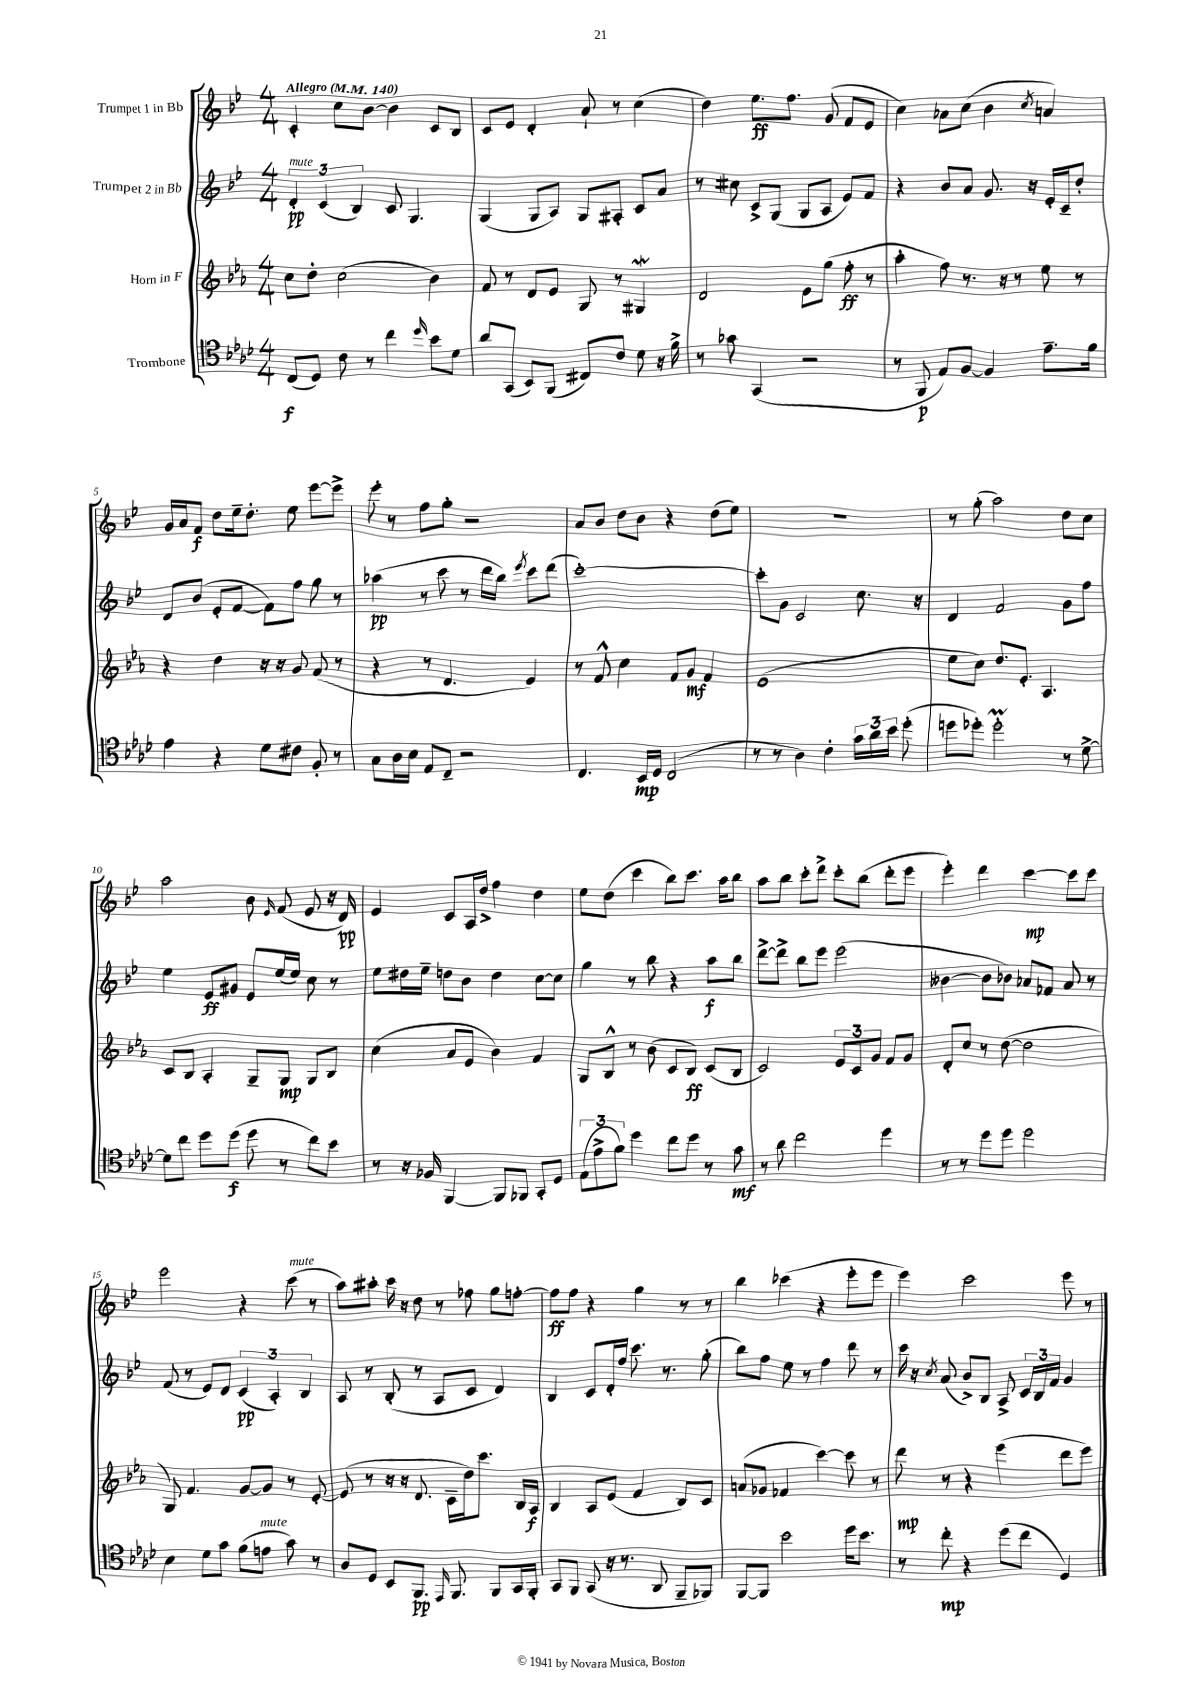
<<
\new StaffGroup <<
\new Staff = "s0" \with { instrumentName = "Trumpet 1 in Bb" } {
    \clef treble \key bes \major \numericTimeSignature \time 4/4 \tempo "Allegro" 4 = 140
    \autoBeamOff c'4-. c''8[ bes'8]~ bes'4 c'8[ bes8] |
    c'8[ ees'8] d'4-. a'8-! r8 c''4( |
    d''4) ees''8.[\ff f''8.] g'8( f'8[ ees'8] |
    c''4) aes'8[ c''8]( bes'4 \acciaccatura { c''8 } a'4) |
    g'16[ a'16 f'8]\f d''8[ ees''16-- d''8.]-. ees''8 ees'''8[~ ees'''8]-> |
    ees'''8-. r8 f''8[ g''8]-. r2 |
    a'8[ bes'8] d''8[ bes'8] r4 d''8[( ees''8]) |
    R1 |
    r8 g''8-.( a''2) d''8[ c''8] |
    a''2 bes'8 \grace { ees'16 } f'8( ees'8 r16 d'16\pp) |
    ees'4 c'8[ a16 d''16]-> f''4 d''4 |
    ees''8[ d''8]( c'''4 bes''8[) c'''8.] a''16[ bes''8] |
    a''8[ bes''8] c'''8[-. d'''8]-> c'''8[-. bes''8]( d'''8[-. ees'''8] |
    ees'''4-.) d'''4 c'''4~\mp c'''8[ c'''8] |
    ees'''2 r4 c'''8^\markup { \italic "mute" }( r8 |
    a''8[) ais''8]-. c'''16 r16 d''8 r8 fes''8 g''8[ f''8]~-. |
    f''8[\ff f''8] r4 g''4 r8 r8 |
    bes''4 ces'''4( r4 ees'''8[-. ees'''8] |
    ees'''4) c'''2 ees'''8 r8 \bar "|." |
}
\new Staff = "s1" \with { instrumentName = "Trumpet 2 in Bb" } {
    \clef treble \key bes \major \numericTimeSignature \time 4/4
    \autoBeamOff \tuplet 3/2 { d'4-.\pp^\markup { \italic "mute" } c'4( bes4) } c'8 g4. |
    g4( g8[ a8]) g8[ ais8]-. c'8[ a'8] |
    r8 cis''8 c'8[-> g8]( g8[ a8] ees'8[) f'8] |
    r4 bes'8[ a'8] g'8. r16 ees'16[-. c'16-- d''8]-. |
    d'8[ bes'8]( ees'8[-. f'8]~ f'8[) f''8] g''8 r8 |
    aes''4\pp( r8 c'''8 r8 d'''16[ bes''16]) \acciaccatura { ees'''8 } c'''8[ d'''8]( |
    c'''1~-.) |
    c'''8[-. g'8] c'2 c''8. r16 |
    d'4 f'2 g'8[ f''8] |
    ees''4 ees'8[\ff gis'8] ees'8[ ees''16( ees''16]) c''8 r8 |
    ees''8[ dis''16 ees''16]-- d''8[ bes'8] d''4 c''8[~ c''8] |
    g''4 r8 bes''8 r4 a''8[\f bes''8] |
    d'''8[~-> d'''8]-> bes''8[ ees'''8] ees'''2( |
    beses'4~ beses'8[ bes'8]) aes'8[ fes'8] aes'8 r8 |
    f'8( r8 ees'8[) d'8] \tuplet 3/2 { c'4\pp( a4-.) bes4 } |
    a8 r8 bes8-.( r8 a8[ c'8] d'4) |
    bes4 c'8[ d'16-. f''16] c'''8. r8. g''8-.( |
    bes''8[) f''8] ees''8 r8 f''4 d'''8 r8 |
    c'''16 r16 \acciaccatura { c''8 } a'8( bes'8[->) bes8] a8-> \tuplet 3/2 { c'16[ bes16 f'16] } g'4 \bar "|." |
}
\new Staff = "s2" \with { instrumentName = "Horn in F" } {
    \clef treble \key ees \major \numericTimeSignature \time 4/4
    \autoBeamOff c''8[ d''8]-. c''2( bes'4) |
    f'8 r8 d'8[ ees'8] g8 r8 gis4\mordent |
    d'2 ees'8[ g''8]( f''8-.\ff r8 |
    aes''4-. f''8) r8. r16 r8 ees''8 r8 |
    r4 d''4 r16 r16 g'8 f'8( r8 |
    r4 r8 d'4. ees'4) |
    r8 f'8-^ c''4 f'8[ g'8]\mf f'4 |
    ees'1( |
    ees''8[ c''8]) d''8.[ ees'8.]-. aes4. |
    c'8[ bes8] aes4-. g8[-- g8]\mp g8[ bes8] |
    c''4( aes'8[ ees'8] bes'4) f'4 |
    g8[ bes8]-^ r8 bes'8( c'8[ bes8]\ff) c'8[( bes8] |
    c'2) \tuplet 3/2 { ees'8[ c'8 g'8] } f'8[ g'8] |
    d'8[-. c''8] r8 d''8~( d''2 |
    g8) f'4. g'8[~ g'8] r8 ees'8~-. |
    ees'8( r8 r16 r16 d'8. c'16[-- d''16) c'''8.] bes16[ aes16]\f |
    bes4 aes8[ ees'8]( f'4 bes8[) c'8] |
    a'8[( ges'8] fes'4 c'''4~) c'''8 r8 |
    d'''8\mp r8 r4 ees'''4( d'''8[ ees'''8]) \bar "|." |
}
\new Staff = "s3" \with { instrumentName = "Trombone" } {
    \clef tenor \key aes \major \numericTimeSignature \time 4/4
    \autoBeamOff c8[\f( des8]) c'8 r8 c''4 \grace { des''16 } bes'8[ des'8] |
    aes'8[ g,8]( bes,8[) f,8]( cis8[) c'8] des'8 r16 f'16-> |
    r8 ges'8 g,4( r2 |
    r8 f,8\p ees8[) f8]~ f4 ees'8.[-- f'16] |
    ees'4 r4 des'8[ cis'8] f8-. r8 |
    g8[ aes16 bes16] ees8[ c8]-- r2 |
    c4. bes,16[\mp des16] c2( |
    r8 r8 aes4) c'4-. \tuplet 3/2 { g'16[ aes'16 bes'16] } des''8-.( |
    d''8[ des''8]-.) des''2-.\prall r8 des'8~-> |
    des'8[ c''8] des''8[ des''8]\f( des''8 r8 c''8[) bes'8] |
    r8 r16 fes16 f,4~ f,8[ fes,8] g,8[-. des8] |
    \tuplet 3/2 { ees8[( ees'8-> f'8]) } des''4 c''8[ des''8] r8 g'8\mf |
    r8 aes'8 c''2 des''4 |
    r8 r8 des''8[ des''8] des''2 |
    bes4 des'8[ g'8] f'8[( e'8]^\markup { \italic "mute" } g'8) r8 |
    aes8[ des8] bes,8[ f,8.]\pp \grace { ees,16 } f,8. f,8[ g,16 f,16]-. |
    g,8[ f,8] g,8( r16 r8. aes,8 f,8[-- fes,8]) |
    f,8[~ f,8] bes'2 des''16[ bes'8.] |
    r8 c''8-.\mp r4 des''8[( c''8] des4) \bar "|." |
}
>>
>>
